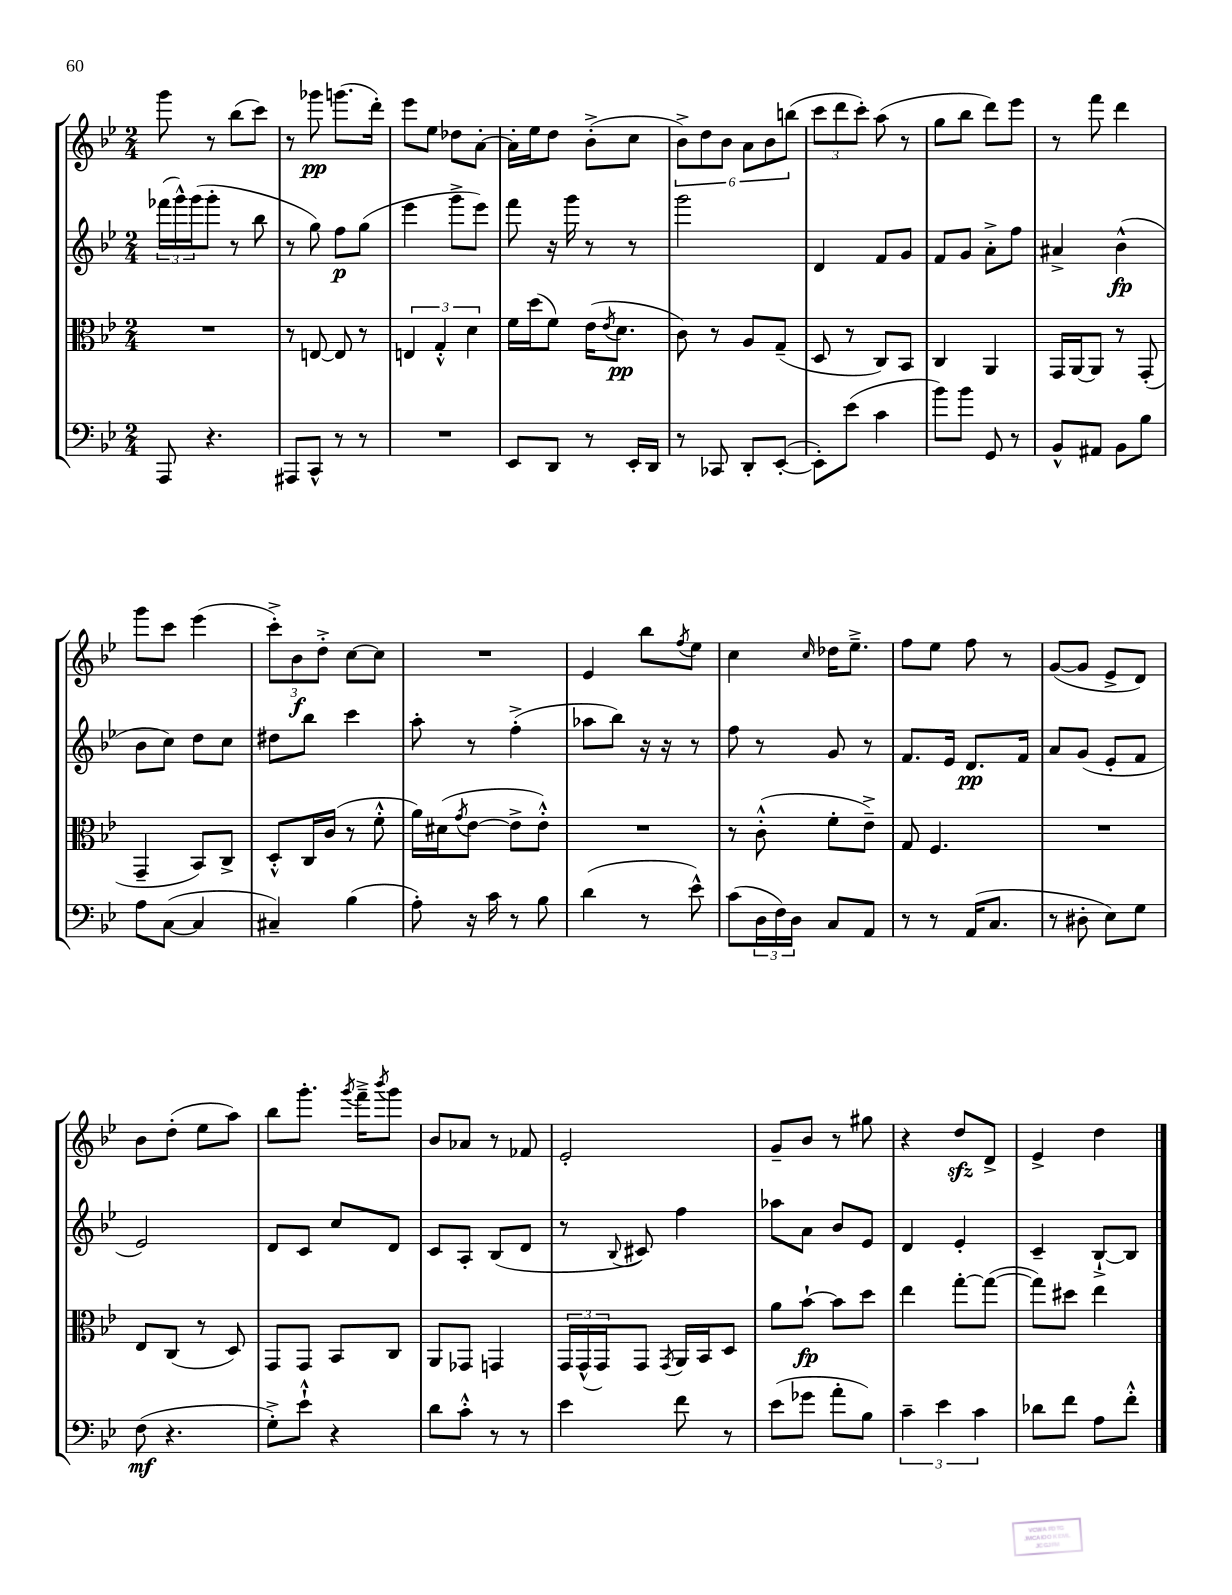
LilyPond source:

<<
\new StaffGroup <<
\new Staff = "s0" {
    \clef treble \key bes \major \numericTimeSignature \time 2/4
    g'''8 r8 bes''8( c'''8) |
    r8 ges'''8\pp g'''8.( d'''16-.) |
    ees'''8 ees''8 des''8 a'8~-. |
    a'16-. ees''16 d''8 bes'8-.->( c''8 |
    \tuplet 6/4 { bes'8->) d''8 bes'8 a'8 bes'8 b''8( } |
    \tuplet 3/2 { c'''8 d'''8 c'''8-.) } a''8( r8 |
    g''8 bes''8 d'''8) ees'''8 |
    r8 f'''8 d'''4 |
    g'''8 c'''8 ees'''4( |
    \tuplet 3/2 { c'''8-.->) bes'8\f d''8-.-> } c''8~ c''8 |
    R2 |
    ees'4 bes''8 \acciaccatura { f''8 } ees''8 |
    c''4 \grace { c''16 } des''16 ees''8.---> |
    f''8 ees''8 f''8 r8 |
    g'8~( g'8 ees'8-> d'8) |
    bes'8 d''8-.( ees''8 a''8) |
    bes''8 g'''8.-. \acciaccatura { g'''8 } f'''16---> \acciaccatura { bes'''8 } g'''8 |
    bes'8 aes'8 r8 fes'8 |
    ees'2-. |
    g'8-- bes'8 r8 gis''8 |
    r4 d''8\sfz d'8-> |
    ees'4-> d''4 \bar "|." |
}
\new Staff = "s1" {
    \clef treble \key bes \major \numericTimeSignature \time 2/4
    \tuplet 3/2 { fes'''16( g'''16-^) g'''16( } g'''8-. r8 bes''8 |
    r8 g''8) f''8\p g''8( |
    ees'''4 g'''8-> ees'''8) |
    f'''8 r16 g'''16 r8 r8 |
    g'''2 |
    d'4 f'8 g'8 |
    f'8 g'8 a'8-.-> f''8 |
    ais'4-> bes'4-^\fp( |
    bes'8 c''8) d''8 c''8 |
    dis''8 bes''8 c'''4 |
    a''8-. r8 f''4-.->( |
    aes''8 bes''8) r16 r16 r8 |
    f''8 r8 g'8 r8 |
    f'8. ees'16 d'8.\pp f'16 |
    a'8 g'8( ees'8-. f'8 |
    ees'2) |
    d'8 c'8 c''8 d'8 |
    c'8 a8-. bes8( d'8 |
    r8 \appoggiatura { bes8 } cis'8) f''4 |
    aes''8 a'8 bes'8 ees'8 |
    d'4 ees'4-. |
    c'4-- bes8~-!-> bes8 \bar "|." |
}
\new Staff = "s2" {
    \clef alto \key bes \major \numericTimeSignature \time 2/4
    R2 |
    r8 e8~ e8 r8 |
    \tuplet 3/2 { e4 g4-.-^ d'4 } |
    f'16 d''16( f'8) ees'16( \acciaccatura { ees'8 } d'8.\pp |
    c'8) r8 a8 g8--( |
    d8 r8 c8) bes,8 |
    c4 a,4 |
    g,16 a,16~ a,8 r8 g,8-.( |
    g,4-- bes,8) c8-> |
    d8-.-^ c16 c'16( r8 f'8-.-^ |
    a'16) dis'16( \acciaccatura { g'8 } ees'8~ ees'8-> ees'8-.-^) |
    R2 |
    r8 c'8-.-^( f'8-. ees'8--->) |
    g8 f4. |
    R2 |
    ees8 c8( r8 d8) |
    g,8 g,8 bes,8 c8 |
    a,8 ges,8 g,4 |
    \tuplet 3/2 { g,16 g,16-^( g,16) } g,8 \acciaccatura { g,8 } a,16 bes,16 d8 |
    a'8 bes'8~-!\fp bes'8 d''8 |
    ees''4 g''8~-. g''8~( |
    g''8) dis''8 ees''4 \bar "|." |
}
\new Staff = "s3" {
    \clef bass \key bes \major \numericTimeSignature \time 2/4
    a,,8 r4. |
    ais,,8 c,8-^ r8 r8 |
    R2 |
    ees,8 d,8 r8 ees,16-. d,16 |
    r8 ces,8 d,8-. ees,8~-.( |
    ees,8-.) ees'8( c'4 |
    bes'8) bes'8 g,8 r8 |
    bes,8-^ ais,8 bes,8 bes8 |
    a8 c8~( c4 |
    cis4--) bes4( |
    a8-.) r16 c'16 r8 bes8 |
    d'4( r8 ees'8-^) |
    c'8( \tuplet 3/2 { d16 f16) d16 } c8 a,8 |
    r8 r8 a,16( c8. |
    r8 dis8-. ees8) g8 |
    f8\mf( r4. |
    g8-.->) ees'8-!-^ r4 |
    d'8 c'8-.-^ r8 r8 |
    ees'4 f'8 r8 |
    ees'8( ges'8 a'8-. bes8) |
    \tuplet 3/2 { c'4-- ees'4 c'4 } |
    des'8 f'8 a8 f'8-.-^ \bar "|." |
}
>>
>>
\layout { \context { \Score \remove "Bar_number_engraver" } }
